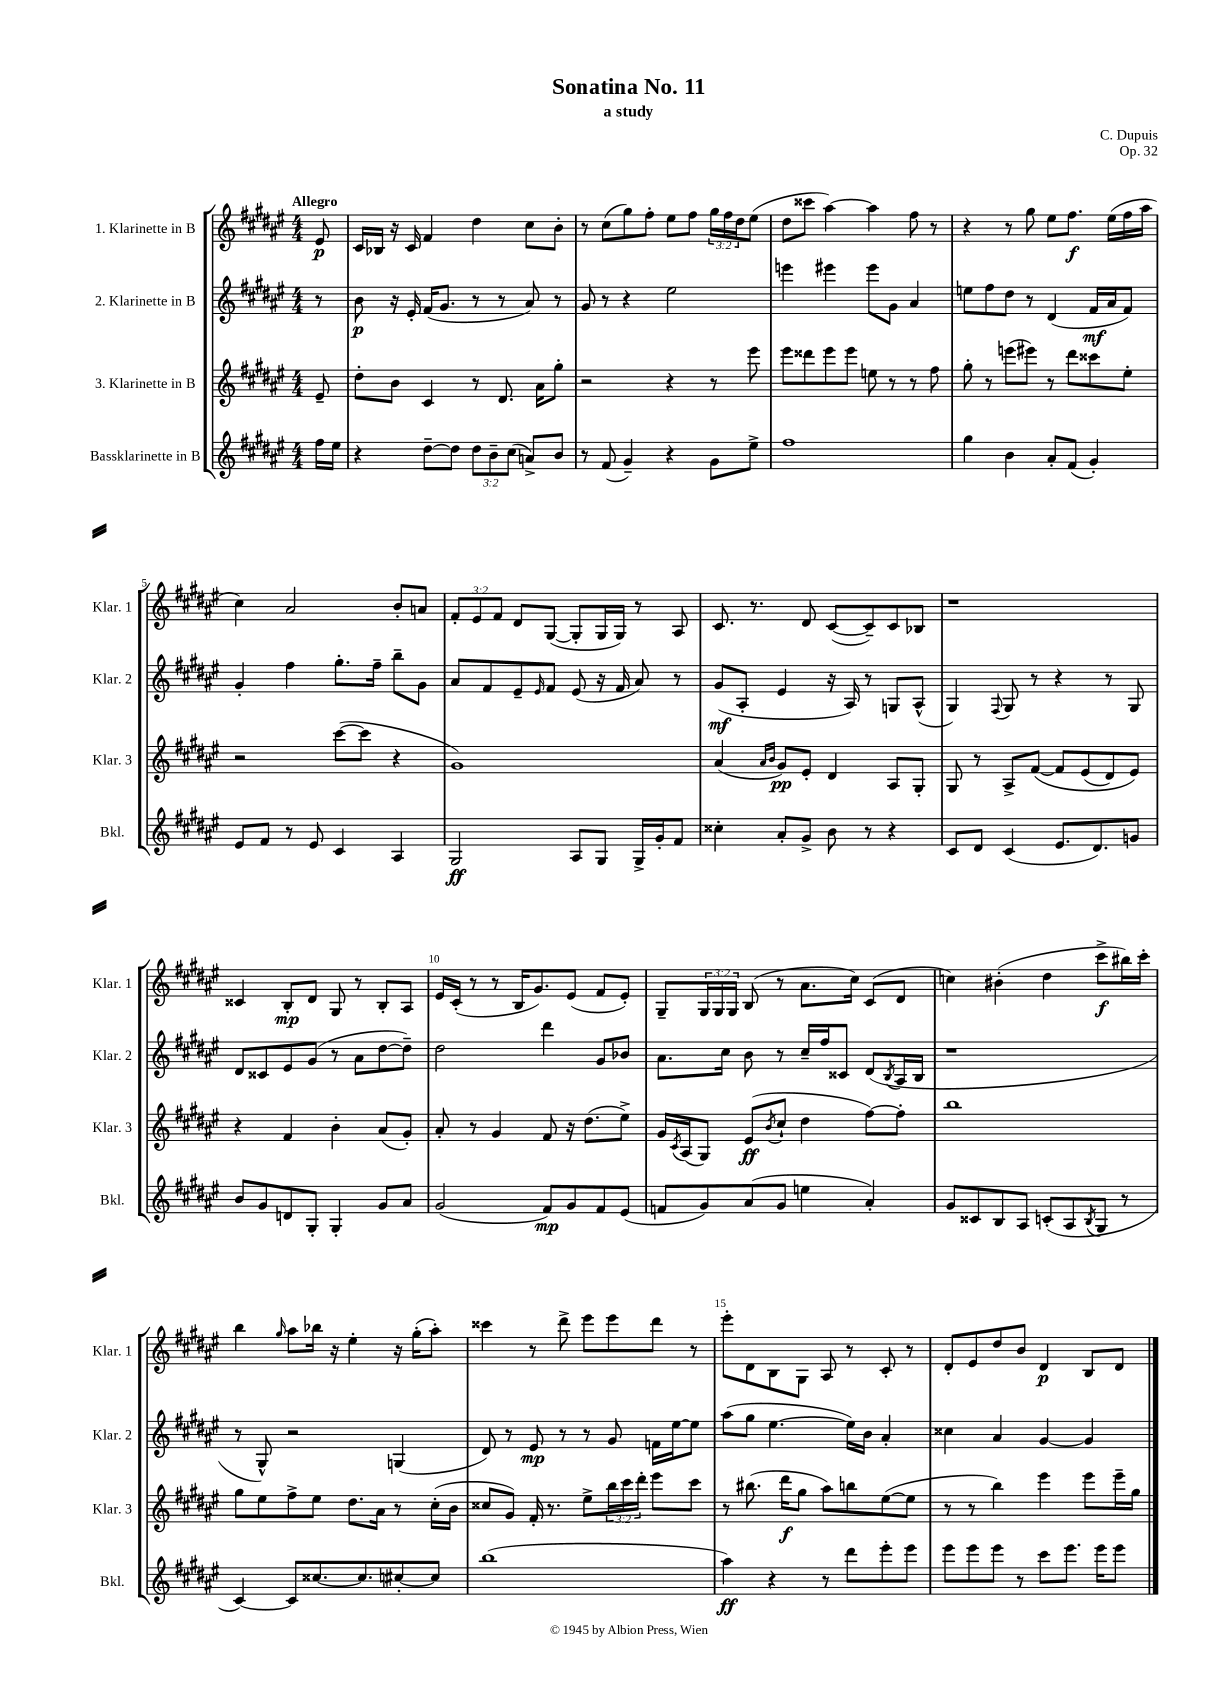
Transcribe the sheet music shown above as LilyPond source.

\header { title = "Sonatina No. 11" composer = "C. Dupuis" subtitle = "a study" opus = "Op. 32" }
<<
\new StaffGroup <<
\new Staff = "s0" \with { instrumentName = "1. Klarinette in B" shortInstrumentName = "Klar. 1" } {
    \clef treble \key fis \major \numericTimeSignature \time 4/4 \override Staff.TupletNumber.text = #tuplet-number::calc-fraction-text \partial 8 \tempo "Allegro"
    eis'8\p |
    cis'16 bes16 r16 cis'16 fis'4 dis''4 cis''8 b'8-. |
    r8 cis''8( gis''8) fis''8-. eis''8 fis''8 \tuplet 3/2 { gis''16 fis''16 dis''16 } eis''8( |
    dis''8 cisis'''8 ais''4~) ais''4 fis''8 r8 |
    r4 r8 gis''8 eis''8 fis''8.\f eis''16( fis''16 ais''16 |
    cis''4) ais'2 b'8-. a'8 |
    \tuplet 3/2 { fis'8-. eis'8 fis'8 } dis'8 gis8~( gis8-. gis16 gis16) r8 ais8 |
    cis'8. r8. dis'8 cis'8~( cis'8--) cis'8 bes8 |
    r1 |
    cisis'4 b8-.\mp dis'8 gis8 r8 b8-. ais8 |
    eis'16 cis'16-.( r8 r8 b16 gis'8.) eis'8( fis'8 eis'8-.) |
    gis8-- \tuplet 3/2 { gis16 gis16 gis16 } b8( r8 ais'8. cis''16) cis'8( dis'8 |
    c''4) bis'4-.( dis''4 cis'''8->\f bis''16) cis'''16-. |
    b''4 \grace { gis''16 } ais''8 bes''16 r16 eis''4-. r16 gis''16-.( ais''8-.) |
    cisis'''4 r8 dis'''8-> eis'''8 eis'''8 dis'''8 r8 |
    eis'''8-. dis'8 b8 gis8 ais8 r8 cis'8-. r8 |
    dis'8-. eis'8 dis''8 b'8 dis'4\p b8 dis'8 \bar "|." |
}
\new Staff = "s1" \with { instrumentName = "2. Klarinette in B" shortInstrumentName = "Klar. 2" } {
    \clef treble \key fis \major \numericTimeSignature \time 4/4 \partial 8
    r8 |
    b'8\p r16 eis'16-. fis'16( gis'8. r8 r8 ais'8) r8 |
    gis'8 r8 r4 eis''2 |
    e'''4 eis'''4 eis'''8 gis'8 ais'4 |
    e''8 fis''8 dis''8 r8 dis'4( fis'16\mf ais'16 fis'8) |
    gis'4-. fis''4 gis''8.-. fis''16-- b''8-- gis'8 |
    ais'8 fis'8 eis'8-- \grace { eis'16 } fis'8 eis'8( r16 fis'16 ais'8) r8 |
    gis'8\mf( ais8-. eis'4 r16 ais16) r8 g8 ais8-^( |
    gis4) \appoggiatura { fis8 } gis8 r8 r4 r8 gis8 |
    dis'8 cisis'8 eis'8 gis'8( r8 ais'8 dis''8~ dis''8--) |
    dis''2 dis'''4 gis'8 bes'8 |
    ais'8. cis''16 b'8 r8 cis''16-- fis''16 cisis'8 dis'8( \acciaccatura { b8 } ais16 b16 |
    r1 |
    r8 gis8-^) r2 g4( |
    dis'8) r8 eis'8\mp r8 r8 gis'8 f'16 eis''16~ eis''8 |
    ais''8( gis''8 eis''4.~ eis''16) b'16 ais'4-. |
    cisis''4 ais'4 gis'4~ gis'4 \bar "|." |
}
\new Staff = "s2" \with { instrumentName = "3. Klarinette in B" shortInstrumentName = "Klar. 3" } {
    \clef treble \key fis \major \numericTimeSignature \time 4/4 \override Staff.TupletNumber.text = #tuplet-number::calc-fraction-text \partial 8
    eis'8-- |
    dis''8-. b'8 cis'4 r8 dis'8. ais'16 gis''8-. |
    r2 r4 r8 eis'''8 |
    eis'''8 disis'''8 eis'''8 eis'''8 e''8 r8 r8 fis''8 |
    gis''8-. r8 e'''8( eis'''8) r8 dis'''8 cisis'''8 eis''8-. |
    r2 cis'''8~( cis'''8 r4 |
    gis'1) |
    ais'4( \grace { ais'16 b'16 } gis'8\pp) eis'8-. dis'4 ais8 gis8-. |
    gis8 r8 ais8-> fis'8~\( fis'8 eis'8( dis'8) eis'8\) |
    r4 fis'4 b'4-. ais'8( gis'8-.) |
    ais'8-. r8 gis'4 fis'8 r16 dis''8.( eis''8->) |
    gis'16 \acciaccatura { cis'8 } ais16( gis8) eis'8\ff( \acciaccatura { b'8 } cis''8-! dis''4 fis''8~) fis''8-. |
    b''1 |
    gis''8 eis''8 fis''8-> eis''8 dis''8. ais'16 r8 cis''16-.( b'16 |
    cisis''8 gis'8) fis'16-. r8. eis''8-> \tuplet 3/2 { b''16 cis'''16 dis'''16-. } eis'''8 cis'''8 |
    r8 bis''8.( dis'''16\f gis''8 ais''8) b''8 eis''8~( eis''8 |
    r8 r8 b''4) eis'''4 eis'''8 eis'''16-- gis''16 \bar "|." |
}
\new Staff = "s3" \with { instrumentName = "Bassklarinette in B" shortInstrumentName = "Bkl." } {
    \clef treble \key fis \major \numericTimeSignature \time 4/4 \override Staff.TupletNumber.text = #tuplet-number::calc-fraction-text \partial 8
    fis''16 eis''16 |
    r4 dis''8~-- dis''8 \tuplet 3/2 { dis''8 b'8-- cis''8( } a'8->) b'8 |
    r8 fis'8( gis'4--) r4 gis'8 eis''8-> |
    fis''1 |
    gis''4 b'4 ais'8-. fis'8( gis'4-.) |
    eis'8 fis'8 r8 eis'8 cis'4 ais4 |
    gis2\ff ais8 gis8 gis16-> gis'16-. fis'8 |
    cisis''4-. ais'8-. gis'8-> b'8 r8 r4 |
    cis'8 dis'8 cis'4( eis'8. dis'8.) g'8 |
    b'8 gis'8 d'8 gis8-. gis4-. gis'8 ais'8 |
    gis'2( fis'8\mp) gis'8 fis'8 eis'8( |
    f'8 gis'8) ais'8( gis'8 e''4 ais'4-.) |
    gis'8 cisis'8 b8 ais8 c'8-.( ais8 \acciaccatura { b8 } gis8 r8 |
    cis'4~) cis'8 cisis''8.~ cisis''8. cis''8~-. cis''8 |
    b''1( |
    ais''4\ff) r4 r8 dis'''8 eis'''8-. eis'''8 |
    eis'''8 eis'''8 eis'''8 r8 cis'''8 eis'''8. eis'''16 eis'''8 \bar "|." |
}
>>
>>
\layout { \context { \Score \override BarNumber.break-visibility = ##(#f #t #t) barNumberVisibility = #(every-nth-bar-number-visible 5) } }
